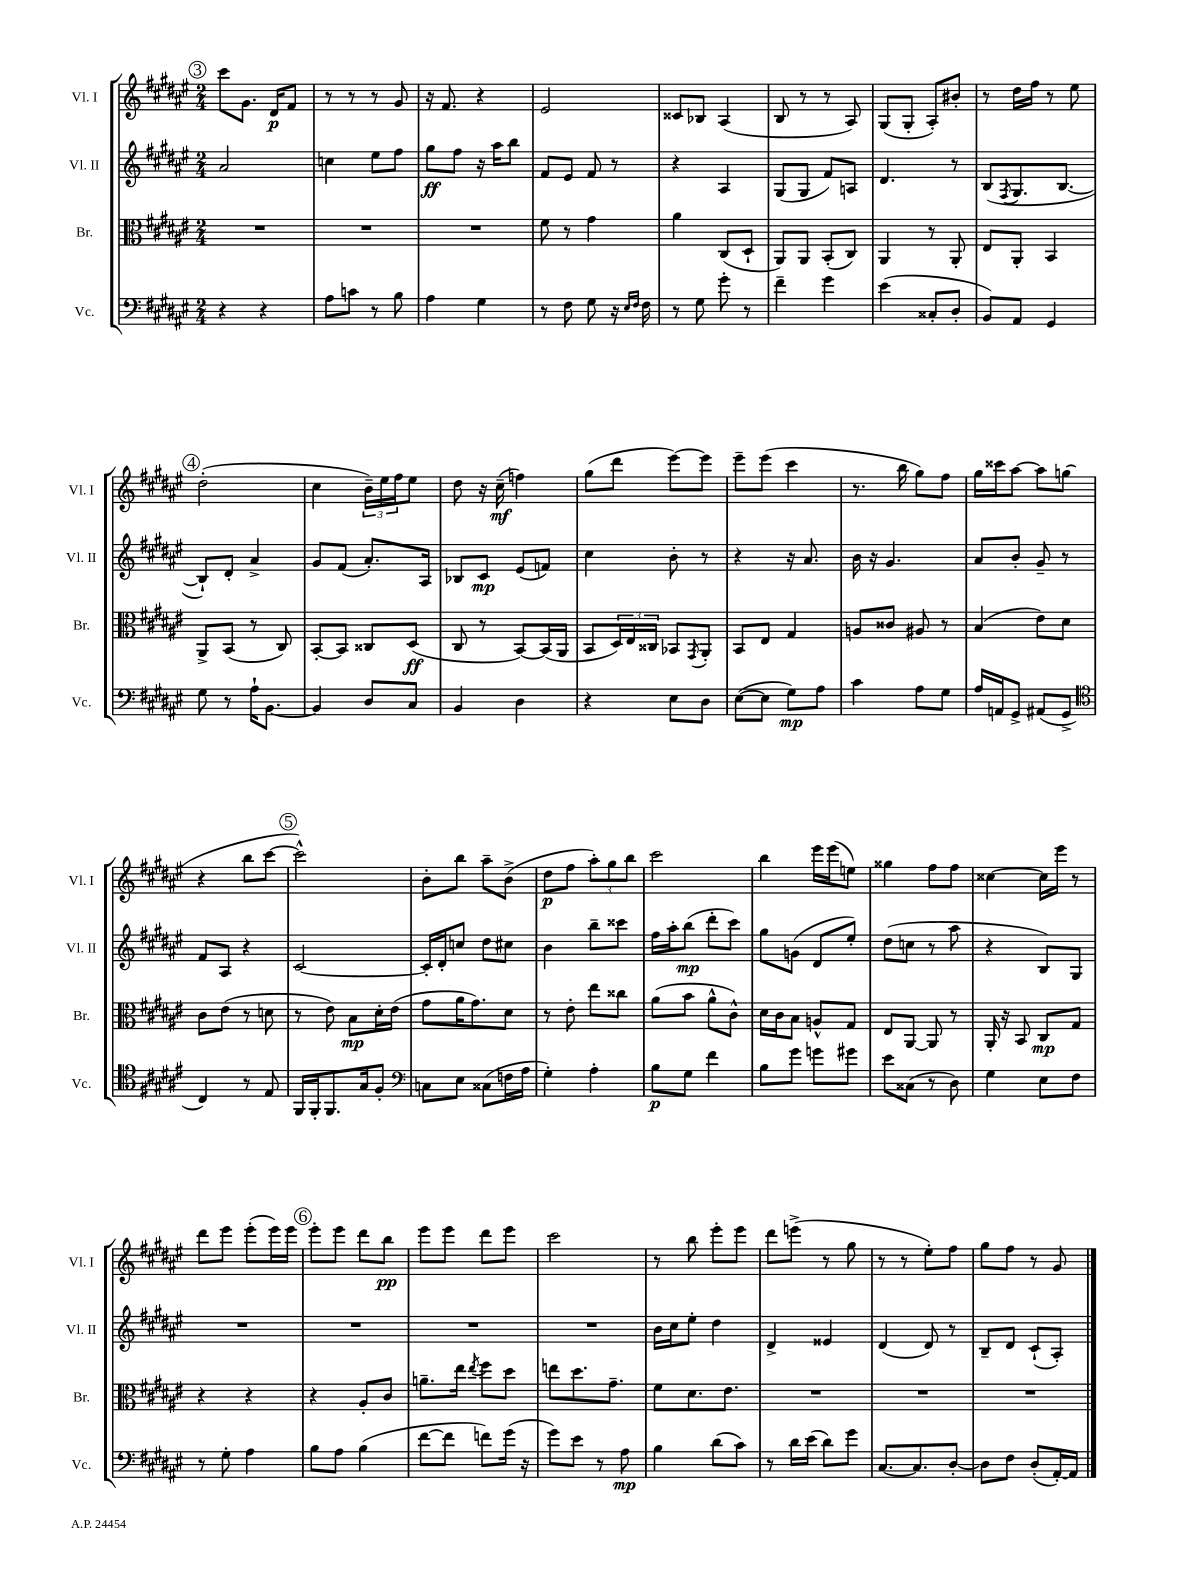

**kern	**kern	**kern	**kern
*staff4	*staff3	*staff2	*staff1
*clefF4	*clefC3	*clefG2	*clefG2
*k[f#c#g#d#a#e#]	*k[f#c#g#d#a#e#]	*k[f#c#g#d#a#e#]	*k[f#c#g#d#a#e#]
*M2/4	*M2/4	*M2/4	*M2/4
4r	2r	2a#	8ccc#
.	.	.	8.g#
4r	.	.	.
.	.	.	16d#
.	.	.	8f#
=	=	=	=
8A#	2r	4cc	8r
8c	.	.	8r
8r	.	8ee#	8r
8B	.	8ff#	8g#
=	=	=	=
4A#	2r	8gg#	16r
.	.	.	8.f#
.	.	8ff#	.
4G#	.	16r	4r
.	.	16aa#	.
.	.	8bb	.
=	=	=	=
8r	8f#	8f#	2e#
8F#	8r	8e#	.
8G#	4g#	8f#	.
16r	.	8r	.
16qqE#	.	.	.
16qqF#	.	.	.
16F#	.	.	.
=	=	=	=
8r	4a#	4r	8c##
8G#	.	.	8B-
8g#'	(8C#	4A#	(4A#
8r	8D#`	.	.
=	=	=	=
4f#~	8AA#)	(8G#	8B
.	8AA#	8G#	8r
4g#	(8BB'	8f#)	8r
.	8C#)	8A	8A#)
=	=	=	=
(4e#	4AA#	4.d#	(8G#
.	.	.	8G#'
8C##'	8r	.	8A#')
8D#'	8AA#'	8r	8b#'
=	=	=	=
8BB)	8E#	(8B	8r
.	.	8qF#	.
8AA#	8AA#'	8.G#	16dd#
.	.	.	16ff#
4GG#	4BB	.	8r
.	.	[8.B	.
.	.	.	8ee#
=	=	=	=
8G#	8AA#^	8B`])	(2dd#'
8r	(8BB	8d#'	.
16A#`	8r	4a#^	.
[8.BB	.	.	.
.	8C#)	.	.
=	=	=	=
4BB]	[8BB'	8g#	4cc#
.	8BB]	(8f#	.
8D#	8C##	8.a#')	24b~)
.	.	.	24ee#
.	.	.	24ff#
8C#	(8D#	.	8ee#
.	.	16A#	.
=	=	=	=
4BB	8C#	8B-	8dd#
.	8r	8c#	16r
.	.	.	(16cc#~
4D#	[8BB)	(8e#	4ff)
.	(16BB]	8f)	.
.	16AA#	.	.
=	=	=	=
4r	8BB	4cc#	(8gg#
.	24D#)	.	8ddd#
.	24E#	.	.
.	24C##	.	.
8E#	8BB-	8b'	[8eee#)
.	8qGG#	.	.
8D#	8AA#'	8r	8eee#]
=	=	=	=
([8E#	8BB	4r	8eee#~
8E#]	8E#	.	(8eee#
8G#)	4G#	16r	4ccc#
.	.	8.a#	.
8A#	.	.	.
=	=	=	=
4c#	8A	16b	8.r
.	.	16r	.
.	8c##	4.g#	.
.	.	.	16bb
8A#	8A#	.	8gg#)
8G#	8r	.	8ff#
=	=	=	=
16A#	(4B	8a#	16gg#
16AA	.	.	16ccc##
8GG#^	.	8b'	[8aa#
(8AA#	8e#)	8g#~	8aa#]
8GG#^	8d#	8r	(8gg
=	=	=	=
*clefC4	*	*	*
4C#)	8c#	8f#	4r
.	(8e#	8A#	.
8r	8r	4r	8bb
8E#	8d	.	[8ccc#
=	=	=	=
16FF#	8r	[2c#	2ccc#^^])
16FF#'	.	.	.
8.FF#	8e#)	.	.
.	8B	.	.
16G#	.	.	.
8F#'	16d#'	.	.
.	(16e#	.	.
=	=	=	=
*clefF4	*	*	*
8C	8g#	16c#']	8b'
.	.	16d#'	.
8E#	16a#	8cc	8bb
.	8.g#)	.	.
(8C##	.	8dd#	8aa#~
16F	8d#	8cc#	(8b^
16A#	.	.	.
=	=	=	=
4G#')	8r	4b	8dd#
.	8e#'	.	8ff#
4A#'	8ee#	8bb~	12aa#')
.	.	.	12gg#
.	8cc##	8ccc##	.
.	.	.	12bb
=	=	=	=
8B	(8a#	16ff#	2ccc#
.	.	16aa#'	.
8G#	8b	(8bb	.
4f#	8a#^^	8ddd#'	.
.	8c#^^)	8ccc#)	.
=	=	=	=
8B	16d#	8gg#	4bb
.	16c#	.	.
8g#	8B	(8g	.
8g	8A^^	8d#	16eee#
.	.	.	(16eee#
8g#	8G#	8ee#')	8ee)
=	=	=	=
8e#	8E#	(8dd#	4gg##
(8C##	[8AA#	8cc	.
8r	8AA#]	8r	8ff#
8D#)	8r	8aa#	8ff#
=	=	=	=
4G#	16AA#'	4r	[4cc##
.	16r	.	.
.	8BB	.	.
8E#	8C#	8B)	16cc##]
.	.	.	16eee#
8F#	8G#	8G#	8r
=	=	=	=
8r	4r	2r	8ddd#
8G#'	.	.	8eee#
4A#	4r	.	(8eee#'
.	.	.	16eee#)
.	.	.	16eee#
=	=	=	=
8B	4r	2r	8eee#'
8A#	.	.	8eee#
(4B	8A#'	.	8ddd#
.	8c#	.	8bb
=	=	=	=
[8f#	8.a~	2r	8eee#
8f#]	.	.	8eee#
.	16ee#	.	.
.	8qee#	.	.
8f)	8ff#	.	8ddd#
(16g#	8dd#	.	8eee#
16r	.	.	.
=	=	=	=
8g#)	8ee	2r	2ccc#
8e#	8.dd#	.	.
8r	.	.	.
.	8.g#~	.	.
8A#	.	.	.
=	=	=	=
4B	8f#	16b	8r
.	.	16cc#	.
.	8.d#	8ee#'	8bb
(8d#	.	4dd#	8eee#'
.	8.e#	.	.
8c#)	.	.	8eee#
=	=	=	=
8r	2r	4d#^	8ddd#
16d#	.	.	(8eee^
(16e#	.	.	.
8d#)	.	4e##	8r
8g#	.	.	8gg#
=	=	=	=
[8.C#	2r	(4d#	8r
.	.	.	8r
8.C#]	.	.	.
.	.	8d#)	8ee#')
[8D#'	.	8r	8ff#
=	=	=	=
8D#]	2r	8B~	8gg#
8F#	.	8d#	8ff#
(8D#'	.	(8c#`	8r
[16AA#')	.	8A#')	8g#
16AA#]	.	.	.
==	==	==	==
*-	*-	*-	*-
